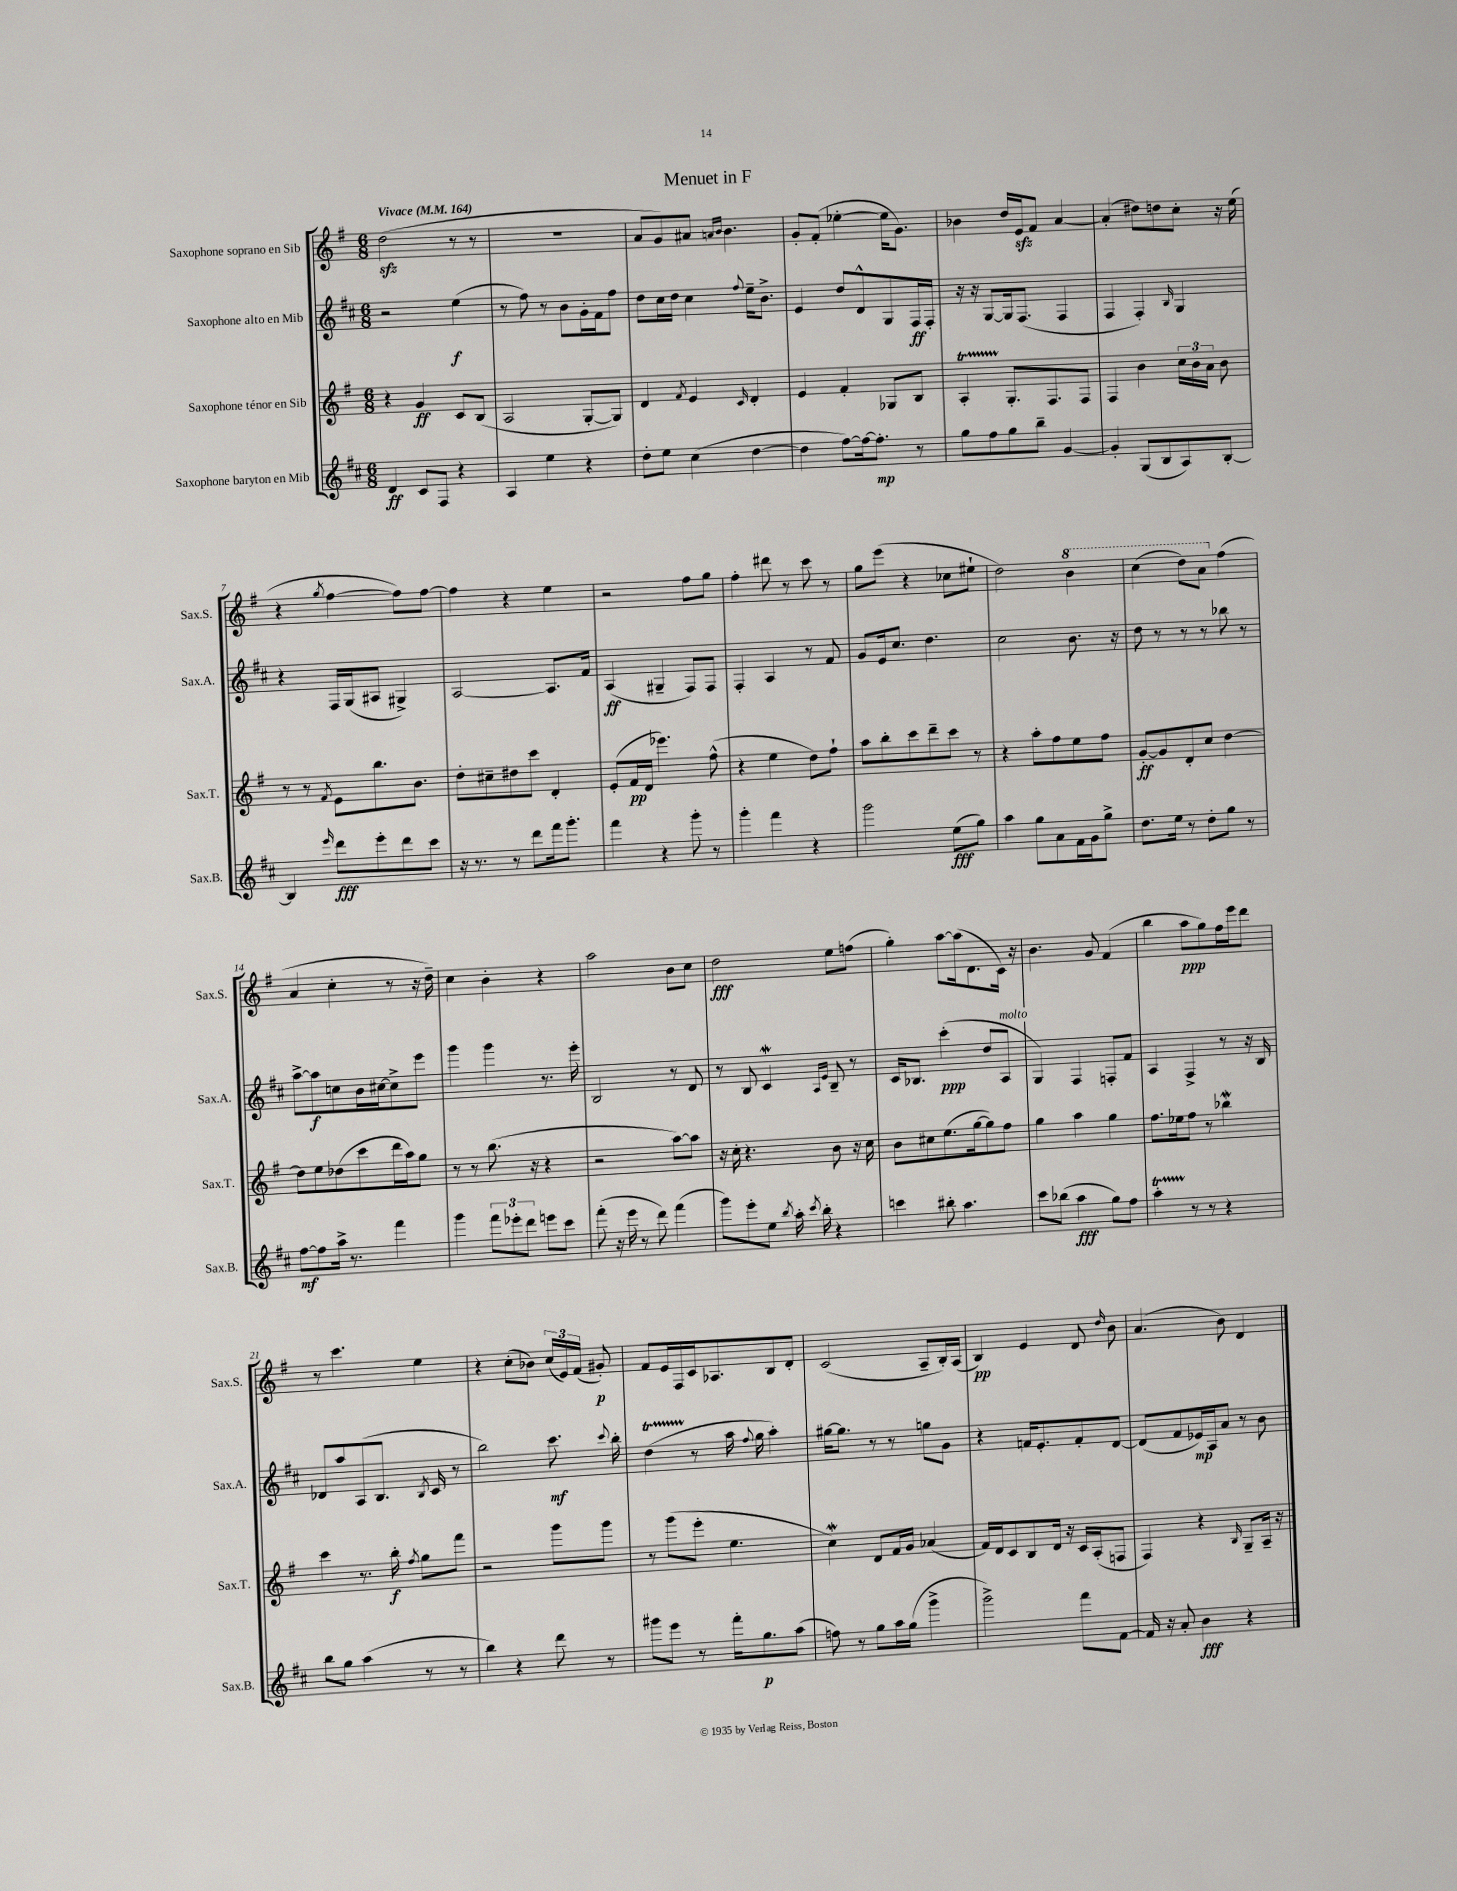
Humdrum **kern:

**kern	**kern	**kern	**kern
*staff4	*staff3	*staff2	*staff1
*clefG2	*clefG2	*clefG2	*clefG2
*k[f#c#]	*k[f#]	*k[f#c#]	*k[f#]
*M6/8	*M6/8	*M6/8	*M6/8
*MM164	*MM164	*MM164	*MM164
4d	4r	2r	(2dd
8c#	4g	.	.
8F#	.	.	.
4r	8c	(4ee	8r
.	(8B	.	8r
=	=	=	=
4A	2A	8r	2.r
.	.	8ff#)	.
4ee	.	8r	.
.	.	8b	.
4r	[8G'	16g'	.
.	.	16f#	.
.	8G])	8ff#	.
=	=	=	=
8dd'	4d	8dd	8a
8ee	.	16cc#	8g)
.	.	16dd	.
.	8qf#	.	.
(4cc#	4e	4cc#	8a#
.	.	.	16qqa
.	.	.	16qqb
.	.	.	4.b
.	16qqc	8qqff#	.
[4dd	4d'	16ee~	.
.	.	8.b^	.
=	=	=	=
4dd]	4e	4e	8g'
.	.	.	(8f#'
[8ff#)	4f#'	8dd	[4ee-'
16ff#_	.	8d^^	.
8.ff#']	.	.	.
.	8G-	8G	16ee-]
.	.	.	8.g)
8r	8B	16F#	.
.	.	16F#'	.
=	=	=	=
8gg	4A'	16r	4b-
.	.	16r	.
8ff#	.	[8G	.
8gg	8.G'	16G]	16dd
.	.	(8.F#	16e
8bb~	.	.	8f#
.	8.F#	.	.
[4g	.	4F#	[4a
.	8F#	.	.
=	=	=	=
4g']	4F#	4F#	(4a']
(8G	4b	4F#')	8dd#)
8B	.	.	8dd
.	.	16qqB	.
8A)	24cc	4G	8cc'
.	24b	.	.
.	24a	.	.
[8B'	8b	.	16r
.	.	.	(16ee
=	=	=	=
4B]	8r	4r	4r
.	8r	.	.
16qqeee	8qf#	.	8qgg
8ddd	8e	16F#	[4ff#
.	.	(16G	.
8eee'	8.bb	8A#	.
8ddd	.	4G#^)	8ff#])
.	8.b	.	.
8ccc#	.	.	[8ff#
=	=	=	=
16r	8dd'	[2A	4ff#]
8.r	.	.	.
.	8cc#~	.	.
8r	8dd#	.	4r
8ddd	8ccc	.	.
16fff#	4d'	8.A]	4ee
8.ggg'	.	.	.
.	.	16f#	.
=	=	=	=
4fff#	(8e'	(4A	2r
.	16f#	.	.
.	16d	.	.
4r	4.eee-)	4G#~	.
8ggg'	.	8F#)	8ff#
8r	(8ff#^^	8F#	8gg
=	=	=	=
4ggg'	4r	4F#'	4ff#'
4fff#	4ee	4A	8ddd#
.	.	.	8r
4r	8dd)	8r	8ccc
.	8ff#`	8f#	8r
=	=	=	=
2ggg	8aa	8g	8gg
.	8bb'	16e	(8eee
.	.	8.cc#	.
.	8ccc	.	4r
.	8ddd~	4.dd	.
(8ee	8ccc	.	8cc-
8gg)	8r	.	8ee#`
=	=	=	=
4aa	4r	2cc#	2dd)
8gg	8aa'	.	.
8a	8ff#	.	.
16f#	8ee	8.b	4bb
16g	.	.	.
8gg^	8ff#	.	.
.	.	16r	.
=	=	=	=
8.dd	[8g'	8dd	(4ccc
.	8g]	8r	.
16ee	.	.	.
8r	8d'	8r	8ddd)
8dd'	8cc	8r	8aa
8gg	[4dd	8bb-	(4ff#
8r	.	8r	.
=	=	=	=
[8ff#	8dd]	[8aa^	4a
8ff#]	8ee	8aa]	.
16aa^	(8dd-	8cc	4cc'
8.r	.	.	.
.	8ccc	16b	.
.	.	[16cc#	.
4fff#	16ddd	8cc#^]	8r
.	16aa)	.	.
.	8gg	8eee	16r
.	.	.	16dd~)
=	=	=	=
4ggg	8r	4ggg	4cc
.	8r	.	.
12fff#	(8.bb	4ggg	4b'
12eee-'	.	.	.
12ddd	.	.	.
.	16r	.	.
8eee	4r	8.r	4r
8ccc#	.	.	.
.	.	16eee'	.
=	=	=	=
(8fff#'	2r	2B	2aa
16r	.	.	.
16eee	.	.	.
8r	.	.	.
8ddd)	.	.	.
(4fff#	[8aa)	8r	8b
.	8aa]	8d	8cc
=	=	=	=
8ggg)	16r	8r	2dd
.	16cc'	.	.
8eee'	4.r	8B	.
8ee	.	4c#	.
8qbb	.	.	.
16aa'	.	.	.
8qccc#	.	.	.
16bb'	.	.	.
.	.	16qqA	.
.	.	16qqe	.
4r	8b	8B~	8ee
.	16r	8r	(8ff
.	16cc	.	.
=	=	=	=
4ccc	8b	16c#	4gg')
.	.	8.B-	.
.	8cc#	.	.
8bb#'	(8.ee	(4ccc#'	[8aa
4.aa	.	.	(16aa]
.	[16gg	.	8.d
.	8gg])	8dd	.
.	8ff#	8A	16c)
.	.	.	16r
=	=	=	=
8ccc#	4gg	4G)	4.b
(8bb-	.	.	.
4aa	4aa	4F#	.
.	.	.	8g
8gg)	4gg	8F'	(4f#
8ff#	.	8f#	.
=	=	=	=
4aa'	8.ff#	4A	4bb
.	16ee-	.	.
8r	8ff#	4F#^	8aa
8r	8r	.	8gg)
4r	4bb-	8r	16ff#
.	.	.	16eee
.	.	16r	8ddd
.	.	16B	.
=	=	=	=
8bb	4ccc	8d-	8r
8gg	.	8aa	4.ccc
(4aa	8.r	(8A	.
.	.	8.B	.
.	16bb'	.	.
.	8qff#	.	.
8r	8gg	.	4ee
.	.	8qB	.
.	.	16c#	.
8r	8fff#	8r	.
=	=	=	=
4bb)	2r	2bb)	4r
4r	.	.	(8cc'
.	.	.	8b-)
8ddd	8ggg	8.ccc#	(24cc
.	.	.	24e)
.	.	.	(24f#
8r	8ggg	.	8g#')
.	.	8qqccc#	.
.	.	16bb'	.
=	=	=	=
8ggg#	8r	(4dd	8f#
8eee	(8ggg	.	16e
.	.	.	16F#
8r	8eee'	8r	16c
.	.	.	8.A-
16fff#'	4.ee	16aa	.
.	.	8qqff#	.
8.gg	.	16gg	.
.	.	4aa')	8B
(8aa	.	.	8d'
=	=	=	=
8ff)	4cc)	[16gg#	(2c
.	.	8.gg#]	.
8r	.	.	.
8gg	8d	8r	.
16aa	16f#	8r	.
(16gg	16g	.	.
4ggg^	(4a-	8gg	8A~
.	.	8g	16B')
.	.	.	(16A
=	=	=	=
2ggg^)	16f#)	4r	4B)
.	16d	.	.
.	8c	.	.
.	8B	16f	4e
.	.	8.e'	.
.	16d	.	.
.	16r	.	.
8fff#	16c	8f'	8d
.	(16A'	.	.
.	.	.	16qqdd
[8f#	8F	[8d	8b
=	=	=	=
16f#]	4F#)	(8d]	(4.a
16r	.	.	.
8a'	.	8f#	.
4b	4r	16e-)	.
.	.	16A	.
.	.	8a	8b)
.	16qqB	.	.
4r	8G~	8r	4d
.	16A~	8b	.
.	16r	.	.
==	==	==	==
*-	*-	*-	*-
